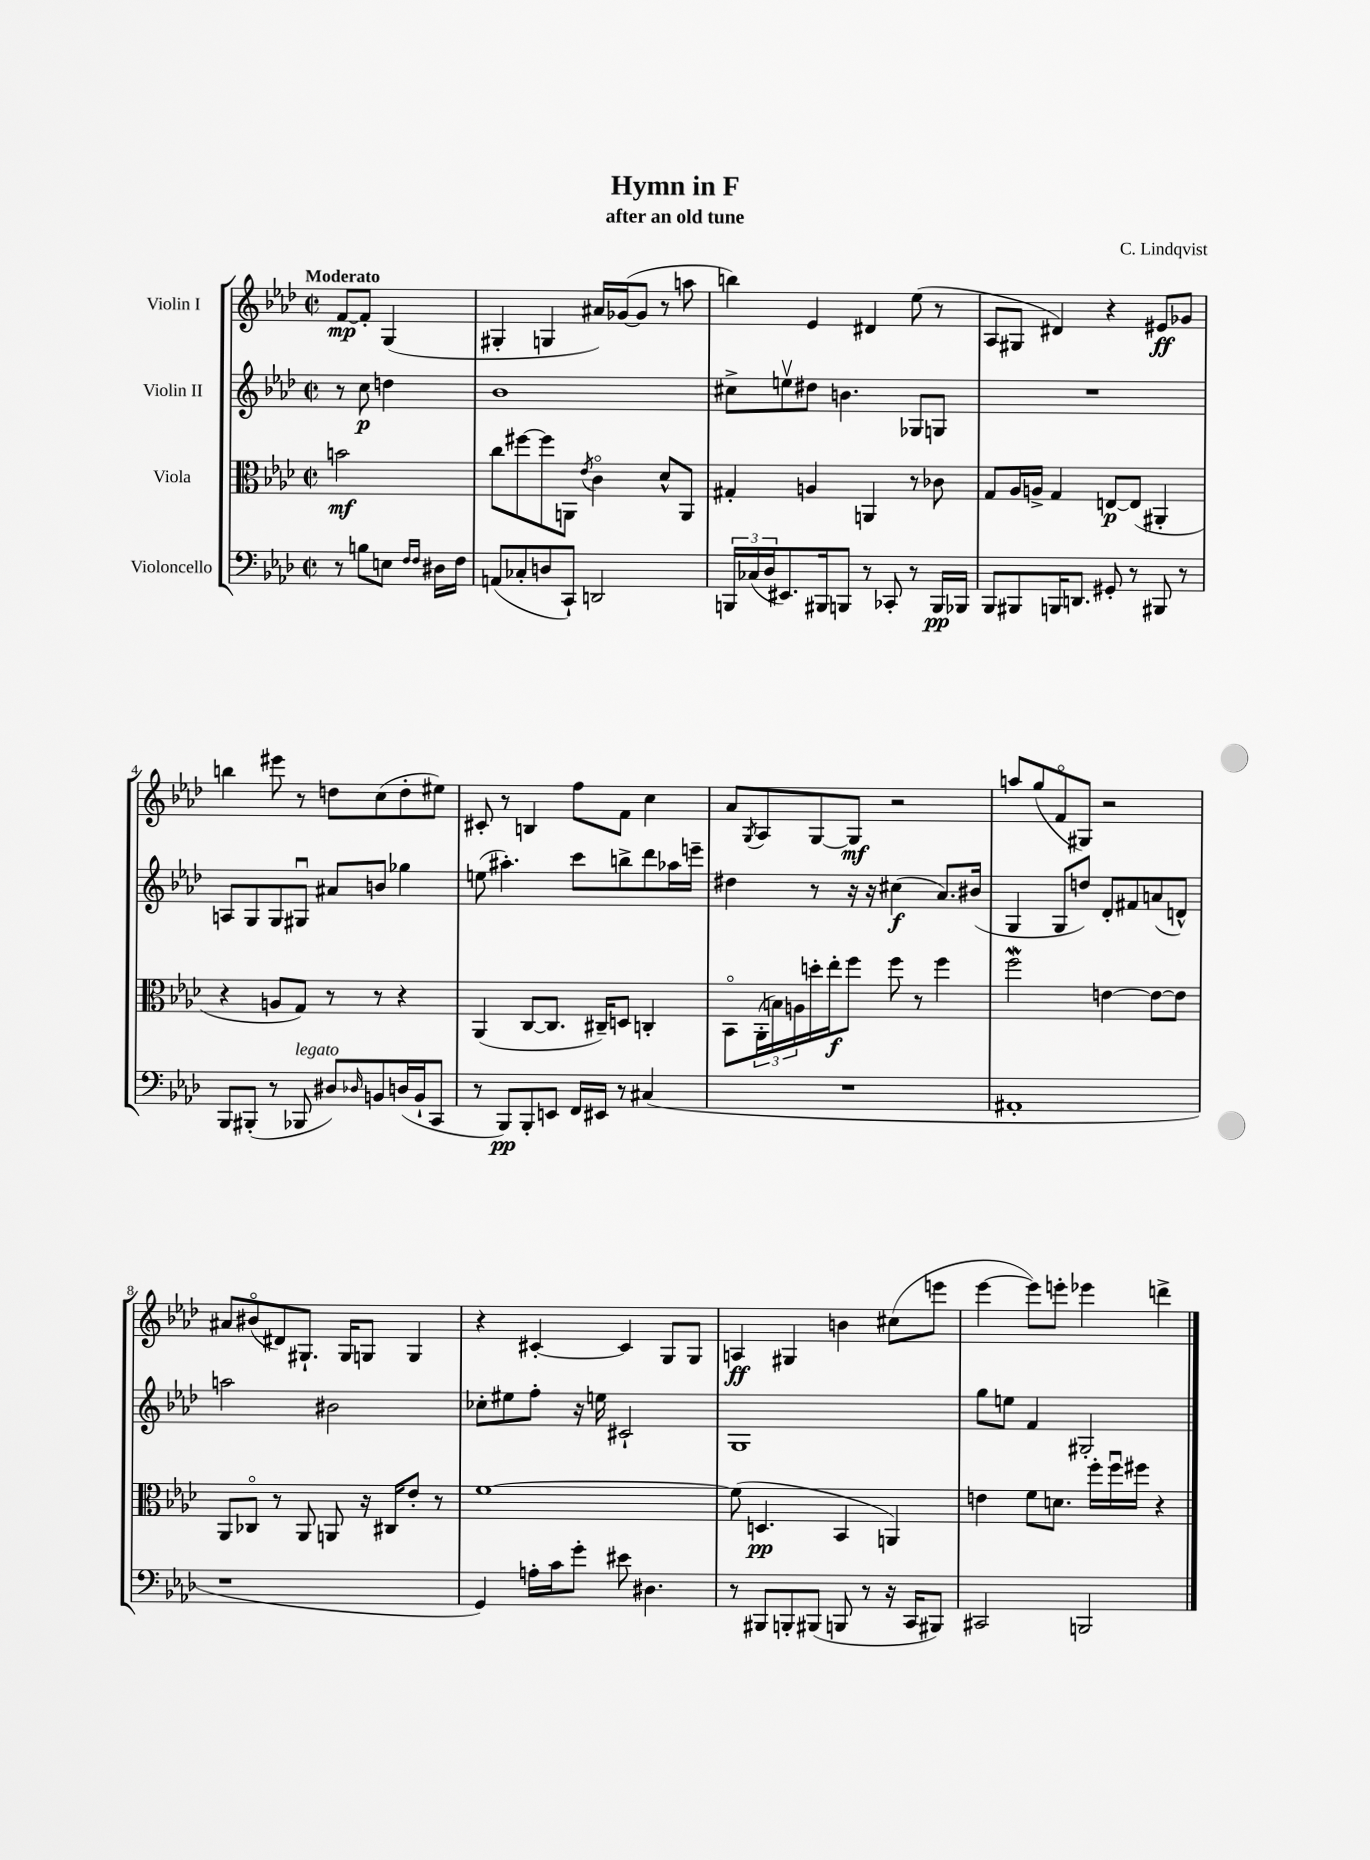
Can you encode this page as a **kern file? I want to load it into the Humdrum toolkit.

**kern	**kern	**kern	**kern
*staff4	*staff3	*staff2	*staff1
*clefF4	*clefC3	*clefG2	*clefG2
*k[b-e-a-d-]	*k[b-e-a-d-]	*k[b-e-a-d-]	*k[b-e-a-d-]
*M2/2	*M2/2	*M2/2	*M2/2
*met(c|)	*met(c|)	*met(c|)	*met(c|)
8r	2b\	8r	[8f/L
8B\L	.	8cc\	8f'/]J
8E\J	.	4dd\	(4G/
16qqF/LL	.	.	.
16qqF/JJ	.	.	.
16D#\LL	.	.	.
16F\JJ	.	.	.
=	=	=	=
(8AA/L	8cc\L	1b-	4G#'/
8C-'/	[8ff#\	.	.
8D/	8ff#\]	.	4G/
8CC`/J)	8AA\J	.	.
.	8qe-/	.	.
2DD/	4co\	.	16a#/LL)
.	.	.	([16g-/J
.	.	.	8g-/]J
.	8d-^^/L	.	8r
.	8AA/J	.	8aa\
=	=	=	=
24BBB/LL	4G#'/	8cc#^\L	4bb\)
(24C-/	.	.	.
24D-/J	.	.	.
8.EE#/)	.	8eev\	.
.	4A/	8dd#\J	4e-/
16BBB#/k	.	.	.
8BBB/J	.	4.b\	.
8r	4AA/	.	4d#/
8CC-'/	.	.	.
8r	8r	8G-/L	(8ee-\
16BBB/LL	8c-\	8G/J	8r
16BBB-/JJ	.	.	.
=	=	=	=
8BBB-/L	8G/L	1r	8A-/L
8BBB#/	16A-/L	.	8G#/J
.	16A^/JJ	.	.
16BBB/K	4G/	.	4d#/)
8.DD/J	.	.	.
8GG#'/	[8E/L	.	4r
8r	(8E/]J	.	.
8BBB#/	4AA#'/	.	8e#/L
8r	.	.	8g-/J
=	=	=	=
8BBB-/L	4r	8A/L	4bb\
(8BBB#'/J	.	8G/	.
8r	8A/L	8G/	8eee#\
8BBB-/	8G/J)	8G#u/J	8r
8D#/L)	8r	8a#/L	8dd\L
16qqD-/	.	.	.
8BB/	8r	8b/J	(8cc\
(16D/L	4r	4gg-\	8dd'\
16BB`/J	.	.	.
8CC/J	.	.	8ee#\J)
=	=	=	=
8r	(4AA-/	(8ee\	8c#'/
8BBB-/L)	.	4.aa#'\)	8r
8BBB-'/	[8C/L	.	4B/
8EE/J	8.C/]J	.	.
16FF/LL	.	8ccc\L	8ff\L
16EE#/JJ	16C#~/LK)	.	.
8r	8D/J	8bb^\	8f\J
(4C#/	4C'/	8ddd-\	4cc\
.	.	16aa-\L	.
.	.	16eee~\JJ	.
=	=	=	=
1r	8BB-o\L	4dd#\	8a-/L
.	.	.	8qG/
.	(24AA-'\L	.	8A-/
.	24B\)	.	.
.	24A\	.	.
.	16dd'\	8r	[8G/
.	16ee-'\J	.	.
.	8ff\J	16r	8G/]J
.	.	16r	.
.	8ff\	(4cc#\	2r
.	8r	.	.
.	4ff\	8.a-/L)	.
.	.	(16b#/Jk	.
=	=	=	=
1AA#'	2ff\	4G/	8aa/L
.	.	.	(8gg/
.	.	8G/L	8fo/
.	.	8dd/J)	8G#/J)
.	[4e\	8d-'/L	2r
.	.	8f#/	.
.	8e\_L	(8a/	.
.	8e\]J	8d^^/J)	.
=	=	=	=
1r	8AA-/L	2aa\	8a#/L
.	8C-o/J	.	(8b#o/
.	8r	.	8d#/)
.	8AA-/	.	8.G#`/J
.	8AA/	2b#\	.
.	.	.	16G#/LK
.	16r	.	8G/J
.	16C#/LK	.	.
.	8e-'/J	.	4G/
.	8r	.	.
=	=	=	=
4GG/)	[1f	8cc-'\L	4r
.	.	8ee#\	.
16A'\LL	.	8ff'\J	[4c#'/
16c\J	.	.	.
8g'\J	.	16r	.
.	.	16ee\	.
8e#\	.	2c#`/	4c#/]
4.D#\	.	.	.
.	.	.	8G/L
.	.	.	8G/J
=	=	=	=
8r	(8f\]	1G	4A/
8BBB#/L	4.D/	.	.
8BBB'/	.	.	4G#/
(8BBB#/J	.	.	.
8BBB/	4BB-/	.	4b\
8r	.	.	.
16r	4AA/)	.	(8cc#\L
16CC/LK	.	.	.
8BBB#/J)	.	.	8eee\J
=	=	=	=
2CC#/	4e\	8gg\L	[4eee-\
.	.	8ee\J	.
.	8f\L	4f/	8eee-\]L)
.	8.d\J	.	8eee'\J
2BBB/	.	2G#'/	4eee-\
.	16ff'\LL	.	.
.	16ffu\	.	.
.	16ff#\JJ	.	.
.	4r	.	4ddd^\
==	==	==	==
*-	*-	*-	*-
